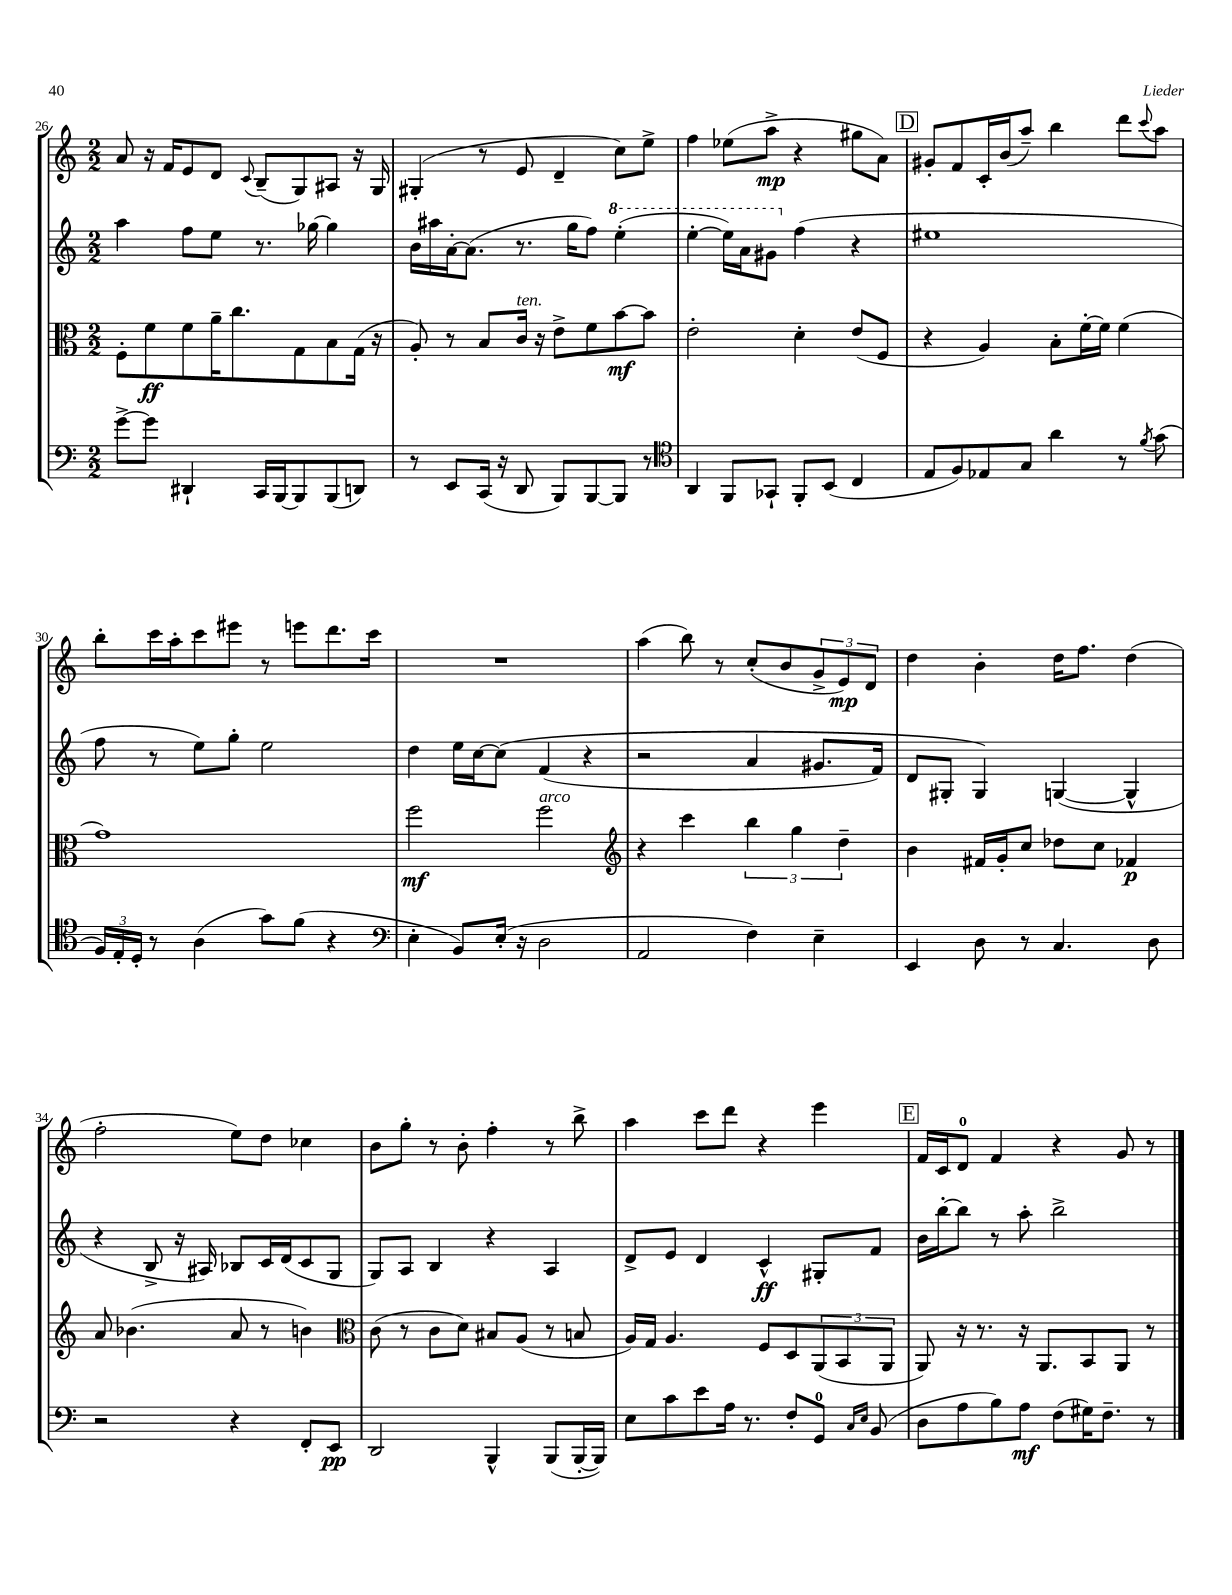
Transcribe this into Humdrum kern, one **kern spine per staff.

**kern	**kern	**kern	**kern
*staff4	*staff3	*staff2	*staff1
*clefF4	*clefC3	*clefG2	*clefG2
*k[]	*k[]	*k[]	*k[]
*M2/2	*M2/2	*M2/2	*M2/2
[8g^\L	8F'\L	4aa\	8a/
8g\]J	8f\	.	16r
.	.	.	16f/LK
4DD#`/	8f\	8ff\L	8e/
.	16a~\K	8ee\J	8d/J
.	8.cc\	.	.
.	.	.	8qqc/
16CC/LL	.	8.r	(8B~/L
[16BBB/J	.	.	.
8BBB/]	8G\	.	8G/)
.	.	[16gg-\	.
(8BBB/	8B\	4gg-\]	8A#/J
8DD/J)	(16G\Jk	.	16r
.	16r	.	16G/
=	=	=	=
8r	8A'/)	16b\LL	(4G#'/
.	.	16aa#\	.
8EE/L	8r	[16a'\J	.
.	.	(8.a\]J	.
(16CC/Jk	8B/L	.	8r
16r	.	.	.
8DD/	16c/Jk	8.r	8e/
.	16r	.	.
8BBB/L)	8e^\L	.	4d~/
.	.	16gg\LK	.
[8BBB/	8f\	8ff\J)	.
8BBB/]J	[8b\	(4eee'\	8cc\L)
8r	8b\]J	.	8ee^\J
=	=	=	=
*clefC4	*	*	*
4AA/	2e'\	[4eee'\	4ff\
8FF/L	.	16eee\]LL)	(8ee-\L
.	.	16aa\J	.
8GG-`/J	.	8gg#\J	8aa^\J
8FF'/L	4d'\	(4ff\	4r
(8BB/J	.	.	.
4C/	(8e/L	4r	8gg#\L
.	8F/J	.	8a\J)
=	=	=	=
8E/L	4r	1ee#	8g#'/L
8F/)	.	.	8f/
8E-/	4A/)	.	16c'/L
.	.	.	(16b/J
8G/J	.	.	8aa~/J)
4a\	8B'\L	.	4bb\
.	[16f'\L	.	.
.	16f\]JJ	.	.
8r	(4f\	.	8ddd\L
8qf/	.	.	8qqccc/
(8g\	.	.	8aa\J
=	=	=	=
24F/LL)	1g)	8ff\	8bb'\L
24E'/	.	.	.
24D'/JJ	.	.	.
8r	.	8r	16ccc\L
.	.	.	16aa'\J
(4A\	.	8ee\L)	8ccc\
.	.	8gg'\J	8eee#\J
8g\L)	.	2ee\	8r
(8f\J	.	.	8eee\L
4r	.	.	8.ddd\
.	.	.	16ccc\Jk
=	=	=	=
*clefF4	*	*	*
4E'\	2ff\	4dd\	1r
8BB/L)	.	16ee\LL	.
.	.	[16cc\J	.
(16E'/Jk	.	&(8cc\]J	.
16r	.	.	.
2D\	2ff\	(4f/	.
.	.	4r	.
=	=	=	=
*	*clefG2	*	*
2AA/	4r	2r	(4aa\
.	4ccc\	.	8bb\)
.	.	.	8r
4F\)	6bb\	4a/	(8cc'/L
.	.	.	8b/
.	6gg\	.	.
4E~\	.	8.g#/L	12g^/
.	6dd~\	.	12e/)
.	.	.	12d/J
.	.	16f/Jk)	.
=	=	=	=
4EE/	4b\	8d/L	4dd\
.	.	8G#'/J	.
8D\	16f#/LL	4G#/&)	4b'\
.	16g'/J	.	.
8r	8cc/J	.	.
4.C/	8dd-\L	([4G/	16dd\LK
.	.	.	8.ff\J
.	8cc\J	.	.
.	4f-/	4G^^/]	(4dd\
8D\	.	.	.
=	=	=	=
2r	8a/	4r	2ff'\
.	(4.b-\	.	.
.	.	8B^/	.
.	.	16r	.
.	.	16A#/)	.
4r	8a/	8B-/L	8ee\L)
.	8r	16c/L	8dd\J
.	.	(16d/J	.
8FF'/L	4b\)	8c/	4cc-\
8EE/J	.	8G/J	.
=	=	=	=
*	*clefC3	*	*
2DD/	(8c\	8G/L)	8b\L
.	8r	8A/J	8gg'\J
.	8c\L	4B/	8r
.	8d\J)	.	8b'\
4BBB^^/	8B#/L	4r	4ff'\
.	(8A/J	.	.
(8BBB/L	8r	4A/	8r
[16BBB'/L	8B/	.	8bb^\
16BBB/]JJ)	.	.	.
=	=	=	=
8E\L	16A/LL)	8d^/L	4aa\
.	16G/JJ	.	.
8c\	4.A/	8e/J	.
8e\	.	4d/	8ccc\L
16A\Jk	.	.	8ddd\J
8.r	.	.	.
.	8F/L	4c^^/	4r
8F'/L	8D/	.	.
8GG/J	(12AA/	8G#'/L	4eee\
.	12BB/	.	.
16qqC/LL	.	.	.
16qqE/JJ	.	.	.
(8BB/	.	8f/J	.
.	12AA/J	.	.
=	=	=	=
8D\L	8AA/)	16b\LL	16f/LL
.	.	[16bb'\J	16c/J
8A\	16r	8bb\]J	8d/J
.	8.r	.	.
8B\)	.	8r	4f/
8A\J	16r	8aa'\	.
.	8.AA/L	.	.
(8F\L	.	2bb^\	4r
16G#\K)	8BB/	.	.
8.F~\J	.	.	.
.	8AA/J	.	8g/
8r	8r	.	8r
==	==	==	==
*-	*-	*-	*-
